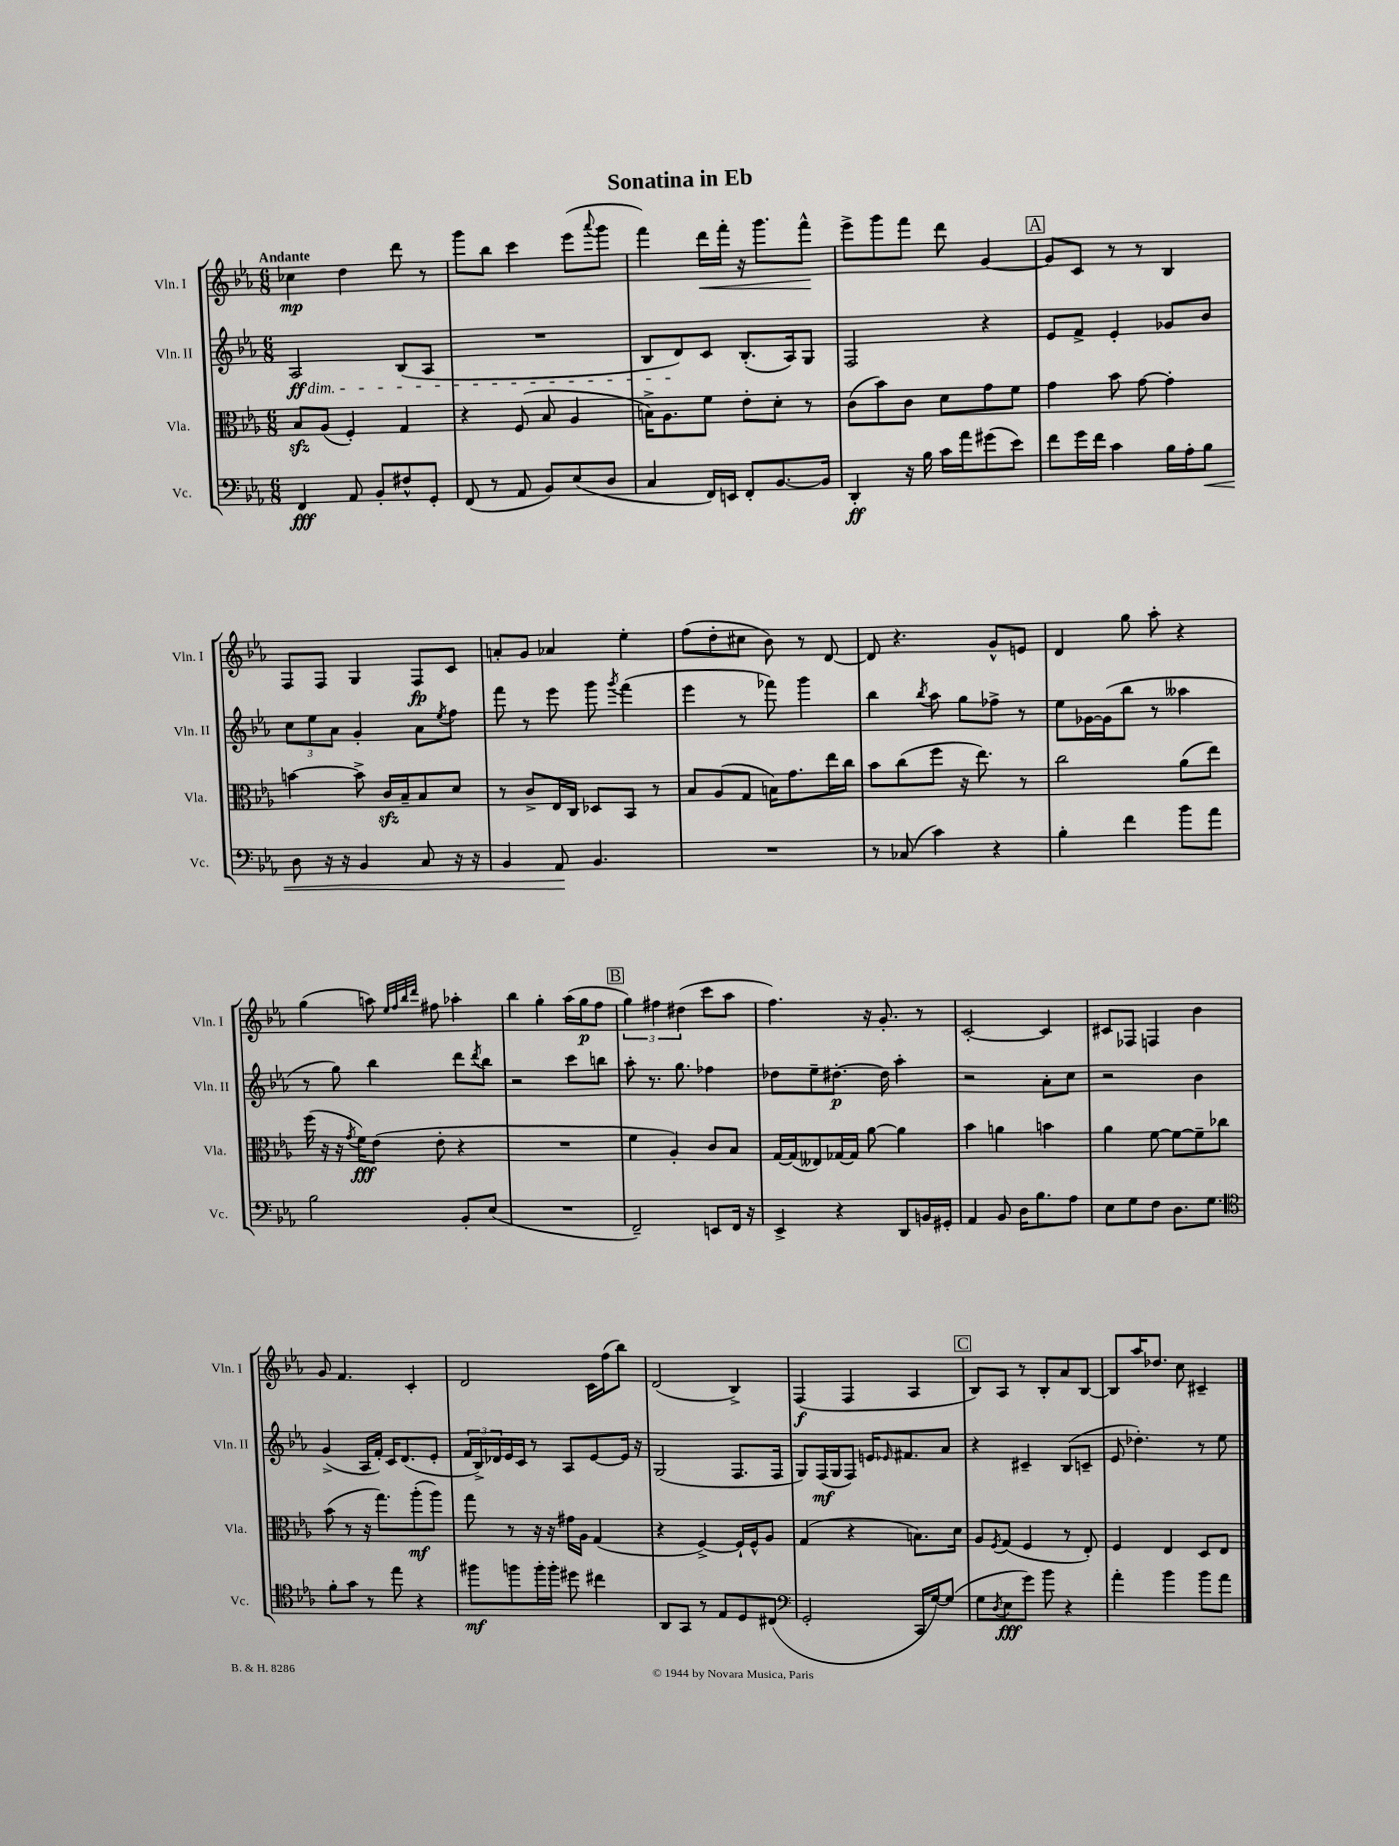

**kern	**kern	**kern	**kern
*staff4	*staff3	*staff2	*staff1
*clefF4	*clefC3	*clefG2	*clefG2
*k[b-e-a-]	*k[b-e-a-]	*k[b-e-a-]	*k[b-e-a-]
*M6/8	*M6/8	*M6/8	*M6/8
4FF	8B-	2A-	4cc-
.	(8A-	.	.
8AA-	4F')	.	4dd
8BB-'	.	.	.
8F#^^	4G	(8B-	8ddd
8GG'	.	8A-	8r
=	=	=	=
(8FF	4r	2.r	8ggg
8r	.	.	8bb-
8AA-	(8F	.	4ccc
8BB-)	8B-	.	.
(8E-	4A-	.	(8eee-
.	.	.	8qqaaa-
8D	.	.	8ggg
=	=	=	=
4C	16B^)	8B-	4fff)
.	8.A-	.	.
.	.	8d)	.
16FF)	8f	8c	16ddd
16EE	.	.	16fff'
8FF'	8e-'	(8.B-'	16r
.	.	.	8.ggg
[8.BB-	8d'	.	.
.	.	16A-)	.
.	8r	8G	8fff^^
16BB-]	.	.	.
=	=	=	=
4DD'	(8c	2F	8eee-^
.	8b-)	.	8ggg
16r	8c	.	8fff
16B-	.	.	.
16c	8d	.	8ddd
16a-	.	.	.
(8g#	8g	4r	[4g
8e-)	8f	.	.
=	=	=	=
8f	4g	8e-	8g]
16g	.	8f^	8c
16f	.	.	.
4c	8b-	4e-'	8r
.	[8g	.	8r
16B-	4g']	8g-	4B-
16A-'	.	.	.
8B-	.	8b-	.
=	=	=	=
8D	[4b	12cc	8F
.	.	12ee-	.
16r	.	.	8F
.	.	12a-	.
16r	.	.	.
4BB-	8b^]	4g'	4G
.	16c	.	.
.	16B-~	.	.
8C	8B-	8a-	8F
.	.	8qee-	.
16r	8d	8ff	8c
16r	.	.	.
=	=	=	=
4BB-	8r	8fff	8a'
.	8c^	8r	8g
8AA-	16E-	8eee-	4a-
.	16C	.	.
4.BB-	8D-	8ggg	.
.	.	8qggg	.
.	8BB-	(4fff	4ee-'
.	8r	.	.
=	=	=	=
2.r	8B-	4eee-	(8ff
.	(8A-	.	8dd'
.	8G	8r	8cc#
.	16B)	8fff-)	8b-)
.	8.g	.	.
.	.	4ggg	8r
.	16ee-	.	[8d
.	16cc	.	.
=	=	=	=
8r	8b-	4bb-	8d]
(8C-	(8cc	.	4.r
.	.	8qbb-	.
4c)	8ff	8aa-	.
.	16r	8gg	.
.	8.ee-)	.	.
4r	.	8ff-^	8g^^
.	8r	8r	8e
=	=	=	=
4B-'	2cc	8ee-	4d
.	.	[16g-	.
.	.	(16g-]	.
4f	.	8bb-	8gg
.	.	8r	8aa-'
8b-	(8a-	4aa--	4r
8a-	8ee-)	.	.
=	=	=	=
2B-	(16ff	8r	(4gg
.	16r	.	.
.	16r	8gg)	.
.	8qg	.	.
.	16f)	.	.
.	(8e-	4bb-	8aa)
.	.	.	32qqee-
.	.	.	32qqff
.	.	.	32qqbb-
.	.	.	32qqddd
.	8e-'	.	8ff#
8BB-'	4r	8ddd	4aa-'
.	.	8qddd	.
(8E-	.	8bb-	.
=	=	=	=
2.r	2.r	2r	4bb-
.	.	.	4gg'
.	.	8ccc	(16aa-
.	.	.	16gg
.	.	8bb	8ff
=	=	=	=
2FF~)	4f	8aa-'	6gg)
.	.	8.r	.
.	.	.	6ff#
.	4A-')	.	.
.	.	8.gg	.
.	.	.	(6dd#
8EE	8c	4ff-	8ccc
16FF	8B-	.	8aa-
16r	.	.	.
=	=	=	=
4EE-^	[16G	8dd-	4.ff)
.	(16G]	.	.
.	8E--)	8ee-~	.
4r	[16G-	[8.dd#'	.
.	16G-]	.	.
.	[8a-	.	16r
.	.	16dd#]	8.g'
8DD	4a-]	4aa-'	.
16BB	.	.	8r
16GG#'	.	.	.
=	=	=	=
4AA-	4b-	2r	[2c'
8BB-	4a	.	.
16D	.	.	.
8.B-	.	.	.
.	4b	8a-'	4c]
8A-	.	8cc	.
=	=	=	=
8E-	4a-	2r	8c#
8G	.	.	8F-
8F	[8f	.	4F
8.D	8f_	.	.
.	8f~]	4b-	4b-
8.G	.	.	.
.	8cc-	.	.
=	=	=	=
*clefC4	*	*	*
8f'	(8b-	(4g^	8g
8g	8r	.	4.f
8r	16r	16A-	.
.	8.gg)	16f')	.
8ee-	.	16c	.
.	.	(8.d	.
4r	(8aa-'	.	4c'
.	8aa-)	8e-'	.
=	=	=	=
8ff#	8gg	24f	2d
.	.	24B-^)	.
.	.	24d-	.
8ff	8r	16e-	.
.	.	16c	.
16ff'	16r	8r	.
16ff'	16r	.	.
8dd#	16g#	8A-	.
.	16A-	.	.
4cc#	(4G	[8e-	16c
.	.	.	(16ff
.	.	16e-]	8bb-)
.	.	16r	.
=	=	=	=
8AA-	4r	(2G	(2d
8GG	.	.	.
8r	[4F^)	.	.
8E-	.	.	.
8D	16F`]	8.F	4B-^)
.	16F^^	.	.
(8C#	8A-	.	.
.	.	16F	.
=	=	=	=
*clefF4	*	*	*
2GG'	(4G	8G)	(4F
.	.	(16F	.
.	.	16G	.
.	4r	8F)	4F
.	.	16e	.
.	.	16qqe-	.
.	.	8.f#	.
16CC	8.B)	.	4A-
[16G)	.	.	.
(8G]	.	8a-	.
.	16d	.	.
=	=	=	=
8G	8A-	4r	8B-)
8qD	8qF	.	.
8E-	(8G	.	8A-
8g)	4F	4c#~	8r
8b-	.	.	8B-'
4r	8r	(8B-	8a-
.	8E-')	8c~	[8B-
=	=	=	=
4a-'	4F	8e-	8B-]
.	.	4.dd-')	16aa-
.	.	.	8.dd-
4b-	4E-	.	.
.	.	.	8cc
8b-	8D	8r	4c#~
8a-	8E-	8ee-	.
==	==	==	==
*-	*-	*-	*-
